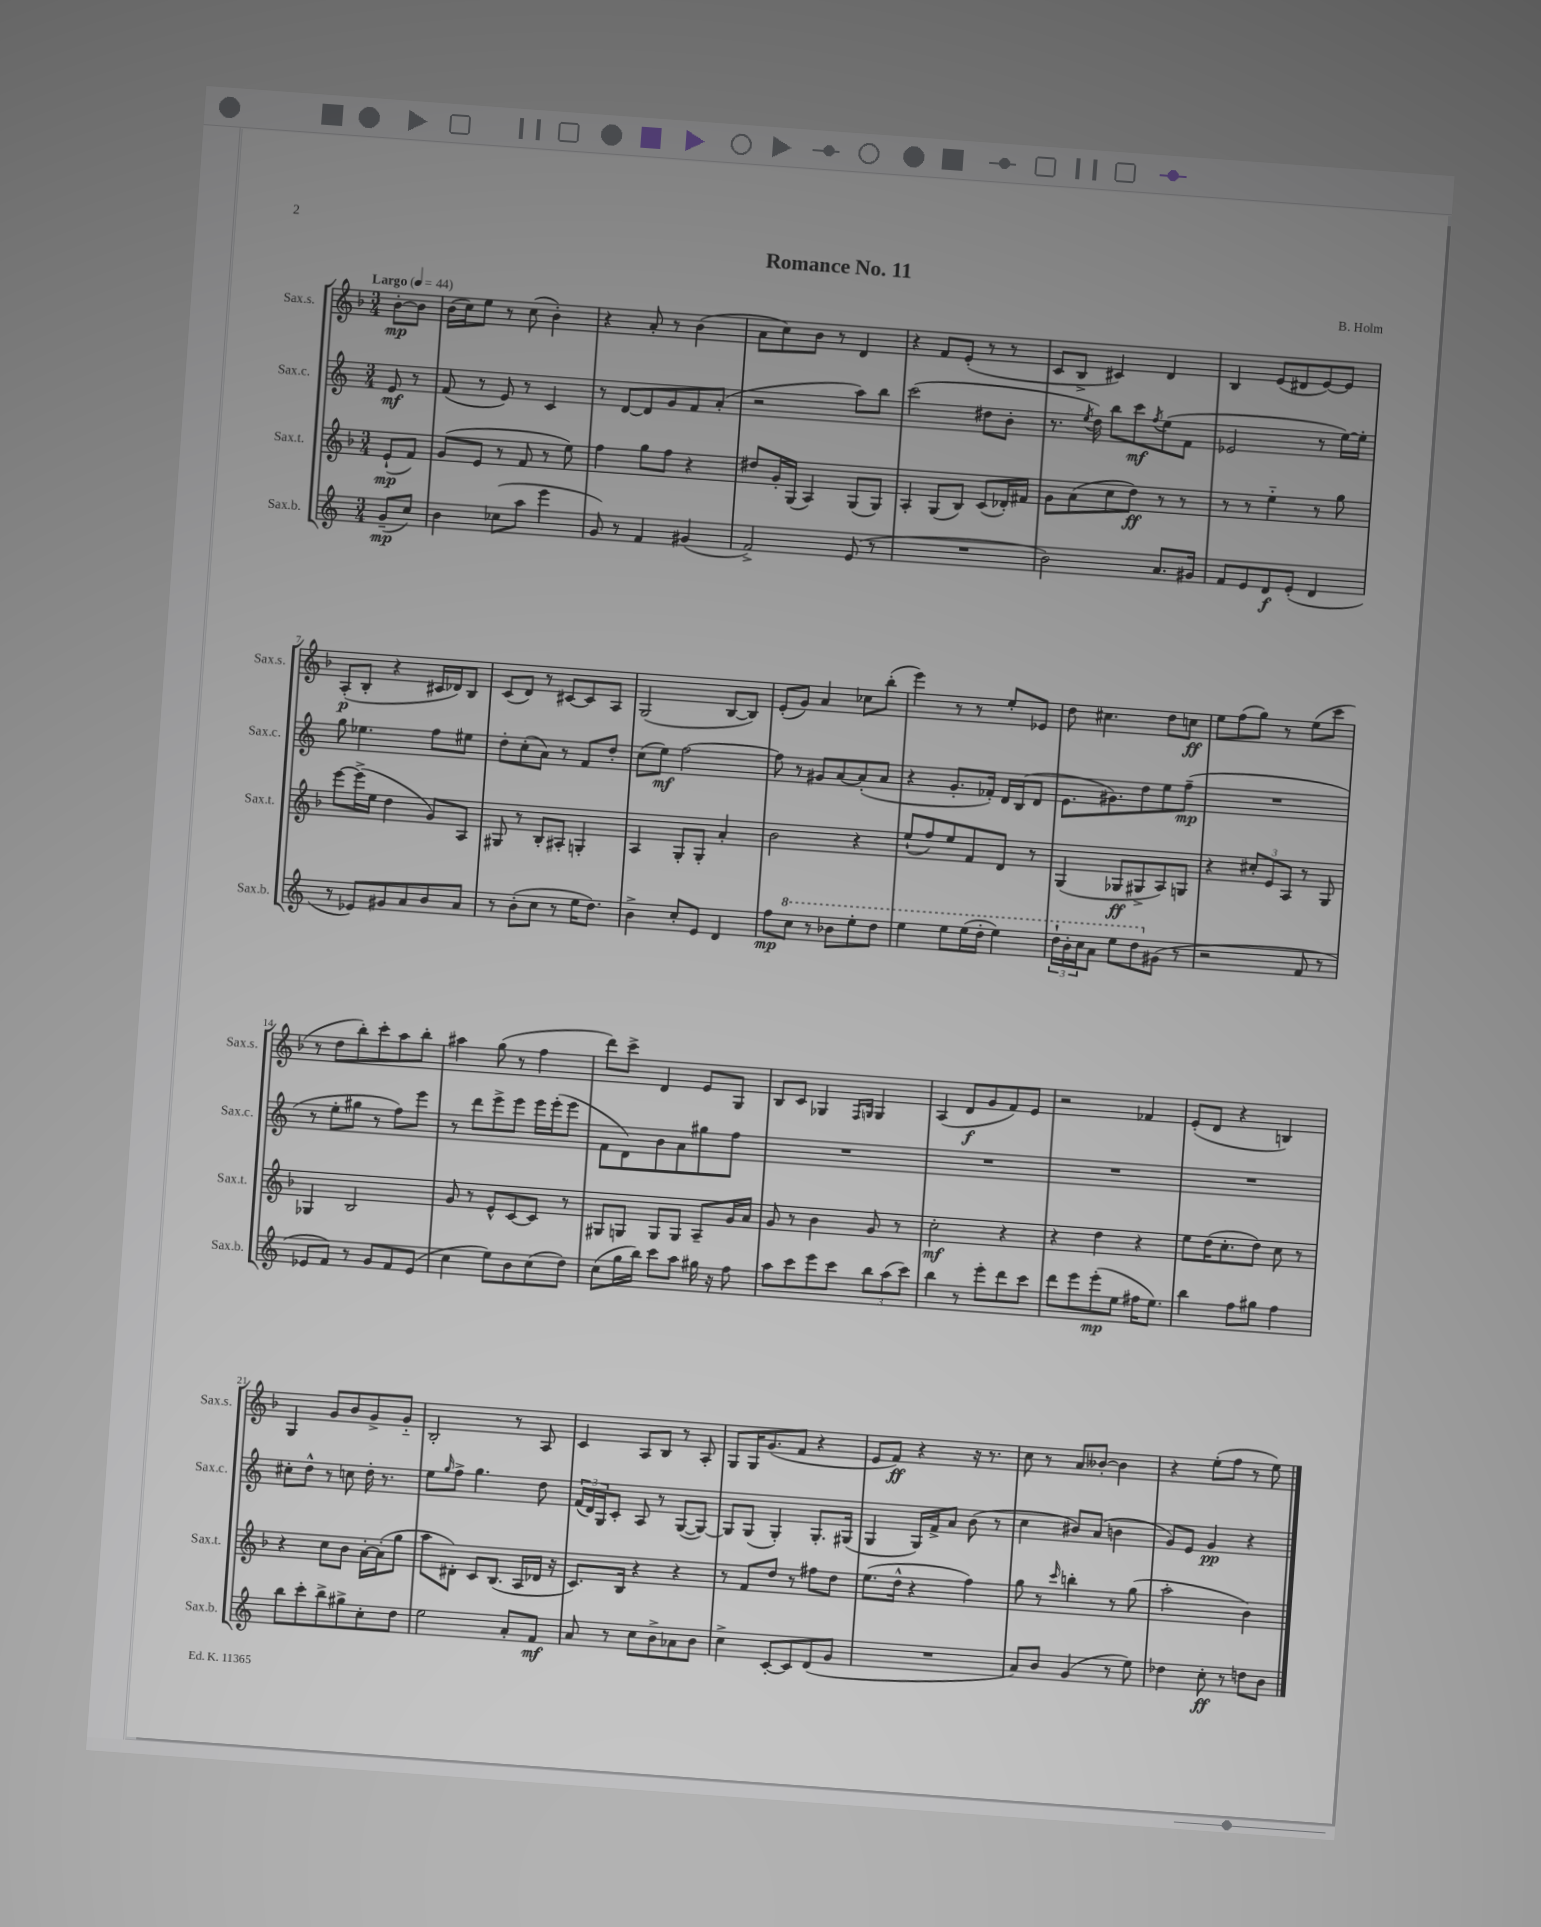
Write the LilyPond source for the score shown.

\header { title = "Romance No. 11" composer = "B. Holm" }
<<
\new StaffGroup <<
\new Staff = "s0" \with { instrumentName = "Sax.s." shortInstrumentName = "Sax.s." } {
    \clef treble \key f \major \numericTimeSignature \time 3/4 \partial 4 \tempo "Largo" 4 = 44
    bes'8~-.\mp bes'8 |
    bes'16( c''16) e''8 r8 c''8( bes'4-.) |
    r4 a'8-. r8 bes'4( |
    a'8 c''8) bes'8 r8 d'4 |
    r4 f'8 e'8-.( r8 r8 |
    c'8 bes8-> cis'4) d'4 |
    bes4 e'8( dis'8 e'8~) e'8 |
    a8-.\p( bes8-. r4 cis'16 des'16) bes8 |
    c'8( d'8) r8 cis'8~ cis'8 a8 |
    g2( bes8~ bes8) |
    e'8-.( g'8) a'4 ces''8 bes''8-.( |
    e'''4) r8 r8 e''8-. ees'8 |
    d''8 cis''4. d''8 c''8\ff |
    e''8 f''8( g''8) r8 e''8( c'''8 |
    r8 d''8 bes''8-.) c'''8-. a''8 bes''8-. |
    ais''4 g''8( r8 f''4 |
    d'''8) c'''8-> d'4 e'8 g8 |
    bes8 c'8 ges4 \grace { f16 g16 } g4 |
    a4( d'8\f g'8 f'8) e'8 |
    r2 fes'4 |
    e'8-.( d'8 r4 b4) |
    g4 g'8 bes'8 g'8-> g'8-_ |
    bes2-. r8 a8 |
    c'4 a8 bes8 r8 a8-. |
    g8 g16 g'8.( f'8 r4 |
    e'8 f'8\ff) r4 r16 r8. |
    c''8 r8 a'8 beses'8~-. beses'4 |
    r4 e''8-.( f''8 r8 e''8) \bar "|." |
}
\new Staff = "s1" \with { instrumentName = "Sax.c." shortInstrumentName = "Sax.c." } {
    \clef treble \key c \major \numericTimeSignature \time 3/4 \partial 4
    e'8\mf r8 |
    f'8( r8 e'8) r8 c'4 |
    r8 d'8~ d'8 g'8 f'8 a'8-.( |
    r2 a''8) b''8 |
    c'''2( dis''8 b'8-. |
    r8. \acciaccatura { e''8 } d''16) b''8 c'''8\mf \acciaccatura { f''8 } e''8( f'8 |
    ees'2 r8 e''16~) e''16-. |
    g''8 ees''4. f''8 eis''8 |
    d''8-. c''8-.( a'8) r8 f'8 d''8-. |
    c''8( e''8\mf) f''2~ |
    f''8 r8 gis'8 a'8~ a'8-.( a'8 |
    r4 g'8.-. fes'16-.) d'16 b16( d'8 |
    e'8. gis'8.) d''8 e''8 f''8--\mp( |
    R2. |
    r8 e''8-. gis''8 r8 f''8) e'''8 |
    r8 d'''8 e'''8-> e'''8 e'''16 e'''16-.( e'''8 |
    f'8 d'8) b'8 a'8 gis''8 f''8 |
    R2. |
    R2. |
    R2. |
    R2. |
    cis''8-. d''8-^ r8 c''8 d''16-. r8. |
    e''8 \grace { g''16 } f''8-> g''4. d''8 |
    \tuplet 3/2 { f'16( d'16) g16 } c'8-. a8 r8 g8~( g8~) |
    g8 g8( g4-.) g8.-. gis16( |
    g4 g16) f'16-> a'8 b'8( r8 |
    c''4 bis'8) a'8( b'4 |
    g'8) e'8 g'4\pp r4 \bar "|." |
}
\new Staff = "s2" \with { instrumentName = "Sax.t." shortInstrumentName = "Sax.t." } {
    \clef treble \key f \major \numericTimeSignature \time 3/4 \partial 4
    e'8-!\mp( f'8) |
    g'8( e'8 r8 f'8 r8 e''8) |
    f''4 g''8 f''8 r4 |
    dis''8 g'16-. g16( a4) g8( g8) |
    a4-. g8( bes8) c'8( des'16-.) fis'16 |
    g'8 a'8( c''8 d''8\ff) r8 r8 |
    r8 r8 e''4-_ r8 g''8 |
    e'''8~ e'''16->( e''16 d''4 g'8) a8 |
    gis8 r8 bes8-. ais8-. g4-. |
    a4 g8-. g8-. a'4-. |
    bes'2 r4 |
    e''8-!( f''8) e''8 f'8 d'8 r8 |
    g4( ges8\ff gis8-> a8) g8 |
    r4 \tuplet 3/2 { cis''8-. e'8 a8 } r8 g8 |
    ges4 bes2 |
    g'8 r8 e'8-^ c'8~ c'8 r8 |
    gis8 g8 g8 g8 a8-- g'16 a'16 |
    g'8 r8 bes'4 g'8 r8 |
    c''2-.\mf r4 |
    r4 d''4 r4 |
    e''8 d''16( c''8.-. d''8) c''8 r8 |
    r4 c''8 bes'8 a'16~-. a'16-.( g''8 |
    a''8 dis'8-.) c'8 bes8.( a16 des'16 r16 |
    c'8.) bes16 r4 r4 |
    r8 f'8 d''8 r8 fis''8 d''8 |
    e''8.( d''16-^ r4 f''4) |
    g''8 r8 \grace { c'''16 } b''4-. r8 g''8( |
    a''2-. bes'4) \bar "|." |
}
\new Staff = "s3" \with { instrumentName = "Sax.b." shortInstrumentName = "Sax.b." } {
    \clef treble \key c \major \numericTimeSignature \time 3/4 \partial 4
    g'8--\mp( c''8) |
    b'4 ces''8( a''8 e'''4 |
    g'8) r8 f'4 gis'4( |
    f'2->) e'8( r8 |
    R2. |
    b'2) a'8. gis'16 |
    f'8 e'8 d'8\f e'8-.( d'4 |
    r8 ees'8) gis'8 a'8 b'8 a'8 |
    r8 b'8-.( c''8 r8 e''16 d''8.) |
    b'4-> c''8-. e'8 d'4 |
    f''8\mp \ottava #1 c'''8 r8 bes''8 e'''8-. d'''8 |
    e'''4 e'''8 e'''16( d'''16-. e'''4) |
    \tuplet 3/2 { d'''16-! b''16-. c'''16 } a''8 e'''8 d'''8 \ottava #0 gis'8( r8 |
    r2 f'8 r8 |
    ees'8 f'8) r8 g'8 f'8 ees'8( |
    c''4 e''8) b'8 c''8( d''8) |
    c''8( g''16 b''16) c'''8 a''8 gis''16 r16 f''8 |
    a''8 c'''8 e'''8 c'''8 \tuplet 3/2 { b''8 a''8( c'''8) } |
    b''4 r8 e'''8-. d'''8 c'''8 |
    d'''8 e'''8 e'''8-.\mp( e''8 fis''16 e''8.) |
    b''4 f''8 gis''8 f''4 |
    b''8 c'''8-. b''8-> gis''8-> c''8-. d''8 |
    e''2 a'8-. f'8\mf |
    a'8 r8 c''8 b'8-> aes'8 b'8 |
    c''4-> c'8~-. c'8 d'8( g'8 |
    R2. |
    a'8) b'8 g'4( r8 e''8) |
    des''4 c''8-.\ff r8 d''8 b'8 \bar "|." |
}
>>
>>
